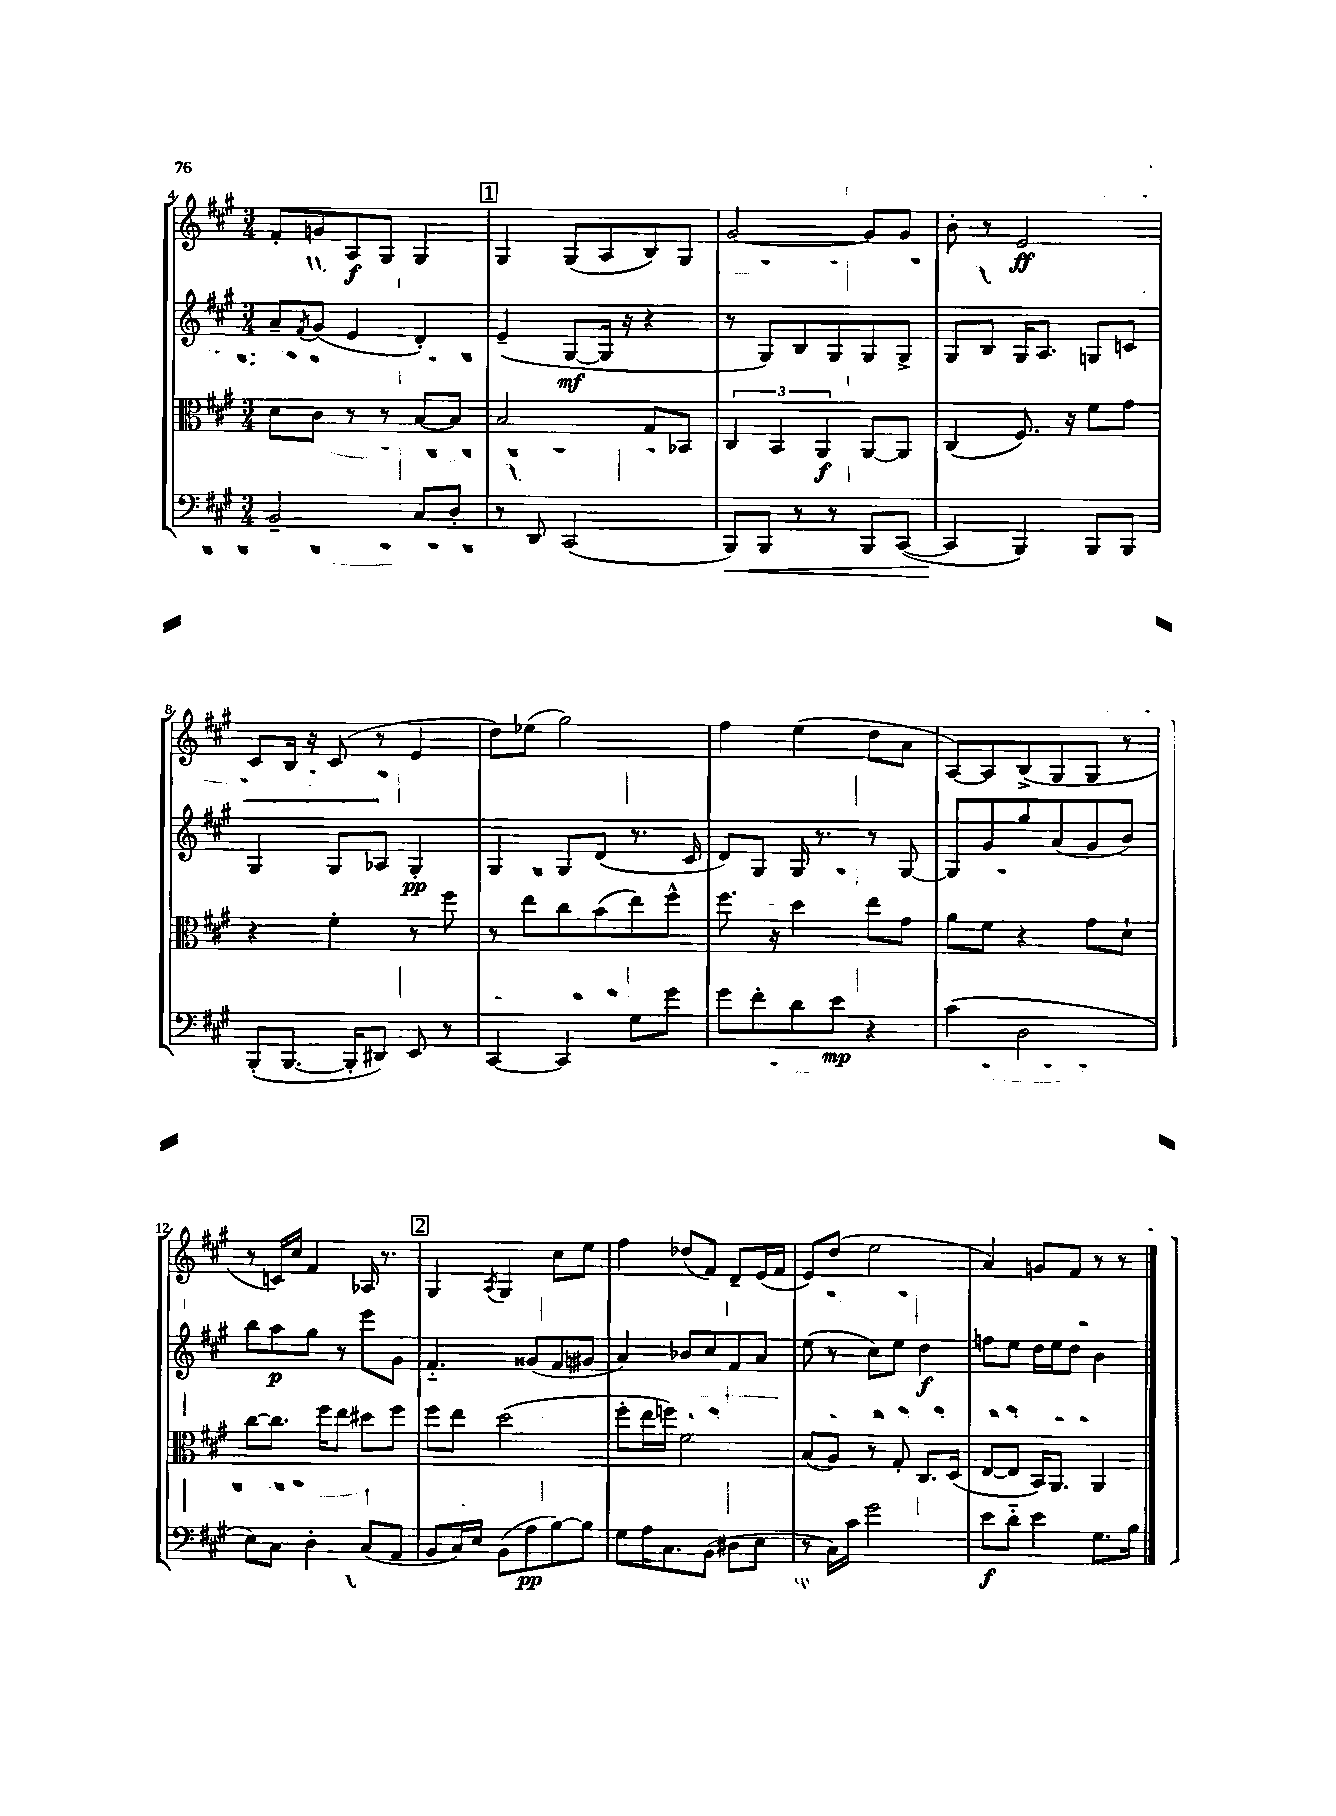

**kern	**dynam	**kern	**dynam	**kern	**dynam	**kern	**dynam
*part4	*part4	*part3	*part3	*part2	*part2	*part1	*part1
*staff4	*staff4	*staff3	*staff3	*staff2	*staff2	*staff1	*staff1
*clefF4	*	*clefC3	*	*clefG2	*	*clefG2	*
*k[f#c#g#]	*	*k[f#c#g#]	*	*k[f#c#g#]	*	*k[f#c#g#]	*
*M3/4	*	*M3/4	*	*M3/4	*	*M3/4	*
=4	=4	=4	=4	=4	=4	=4	=4
2BB~/	.	8d\L	.	8a~/L	.	8f#'/L	.
.	.	.	.	8qf#/	.	.	.
.	.	8c#\J	.	(8g#/J	.	8gn/	.
.	.	8r	.	4e/	.	8A/	f
.	.	8r	.	.	.	8G#/J	.
8C#/L	.	[8B/L	.	4d'/)	.	4G#/	.
8D'/J	.	8B/J]	.	.	.	.	.
!!LO:REH:place=s1:t=1
=5	=5	=5	=5	=5	=5	=5	=5
8r	.	2B/	.	(4e~/	.	4G#/	.
8DD/	.	.	.	.	.	.	.
(2CC#/	.	.	.	[8G#/L	mf	(8G#/L	.
.	.	.	.	16G#/Jk]	.	8A/	.
.	.	.	.	16r	.	.	.
.	.	8G#/L	.	4r	.	8B/)	.
.	.	8BB-X/J	.	.	.	8G#/J	.
=6	=6	=6	=6	=6	=6	=6	=6
!	!LO:HP:b	!	!	!	!	!	!
8BBB/L)	<	6C#/	.	8r	.	[2g#/	.
8BBB/J	.	.	.	8G#/L)	.	.	.
.	.	6BB/	.	.	.	.	.
8r	.	.	.	8B/	.	.	.
.	.	6AA/	f	.	.	.	.
8r	.	.	.	8G#/	.	.	.
8BBB/L	.	[8AA/L	.	8G#/	.	8g#/L]	.
([8CC#/J	.	8AA/J]	.	8G#^/J	.	8g#/J	.
=7	=7	=7	=7	=7	=7	=7	=7
4CC#/]	.	(4C#/	.	8G#/L	.	8b'\	.
.	.	.	.	8B/J	.	8r	.
4BBB/)	[	8.F#/)	.	16G#/KL	.	2e/	ff
.	.	.	.	8.A/J	.	.	.
.	.	16r	.	.	.	.	.
8BBB/L	.	8f#\L	.	8Gn/L	.	.	.
8BBB/J	.	8g#\J	.	8cn/J	.	.	.
!!LO:LB:g=z
=8	=8	=8	=8	=8	=8	=8	=8
(8BBB'/L	.	4r	.	4G#/	.	8c#/L	.
[8.BBB/J	.	.	.	.	.	16B/Jk	.
.	.	.	.	.	.	16r	.
.	.	4f#'\	.	8G#/L	.	(8c#/	.
16BBB'/KL]	.	.	.	.	.	.	.
8DD#X/J)	.	.	.	8A-X/J	.	8r	.
8EE/	.	8r	.	4G#'/	pp	4e/	.
8r	.	8ff#\	.	.	.	.	.
=9	=9	=9	=9	=9	=9	=9	=9
[4CC#/	.	8r	.	4G#/	.	8dd\L)	.
.	.	8ee\L	.	.	.	(8ee-X\J	.
4CC#/]	.	8cc#\	.	8G#/L	.	2gg#\)	.
.	.	(8b\	.	(8d/J	.	.	.
8G#\L	.	8ee\)	.	8.r	.	.	.
8g#\J	.	8ff#^^\J	.	.	.	.	.
.	.	.	.	16c#/	.	.	.
=10	=10	=10	=10	=10	=10	=10	=10
8g#\L	.	8.ff#\	.	8d/L)	.	4ff#\	.
8f#'\	.	.	.	8G#/J	.	.	.
.	.	16r	.	.	.	.	.
8d\	.	4dd\	.	16G#/	.	(4ee\	.
.	.	.	.	8.r	.	.	.
8e\J	mp	.	.	.	.	.	.
4r	.	8ee\L	.	8r	.	8dd\L	.
.	.	8g#\J	.	[8G#/	.	8a\J	.
=11	=11	=11	=11	=11	=11	=11	=11
(4c#\	.	8a\L	.	8G#/L]	.	[8A/L)	.
.	.	8f#\J	.	8g#/	.	8A/]	.
2D\	.	4r	.	8gg#/	.	(8B^/	.
.	.	.	.	(8a/	.	8G#/	.
.	.	8g#\L	.	8g#/	.	8G#/J	.
.	.	8d`\J	.	8b/J)	.	8r	.
!!LO:LB:g=z
=12	=12	=12	=12	=12	=12	=12	=12
8E\L)	.	[8cc#\L	.	8bb\L	.	8r	.
8C#\J	.	8.cc#\J]	.	8aa\	p	16cn/LL)	.
.	.	.	.	.	.	16cc#/JJ	.
4D'\	.	.	.	8gg#\J	.	4f#/	.
.	.	16ff#\KL	.	.	.	.	.
.	.	8ee\J	.	8r	.	.	.
(8C#/L	.	8dd#X\L	.	8eee\L	.	16A-X/	.
.	.	.	.	.	.	8.r	.
8AA/J	.	8ff#\J	.	8g#\J	.	.	.
!!LO:REH:place=s1:t=2
=13	=13	=13	=13	=13	=13	=13	=13
8BB/L	.	8ff#\L	.	4.f#/	.	4G#/	.
16C#/L)	.	8ee\J	.	.	.	.	.
16E/JJ	.	.	.	.	.	.	.
.	.	.	.	.	.	8qA/	.
(8BB\L	.	(2dd\	.	.	.	4G#/	.
8A\	pp	.	.	(8g##X/L	.	.	.
[8B\)	.	.	.	8f#/	.	8cc#\L	.
8B\J]	.	.	.	8g#X/J	.	8ee\J	.
=14	=14	=14	=14	=14	=14	=14	=14
8G#\L	.	8ff#'\L	.	4a/)	.	4ff#\	.
16A\K	.	16ee\L	.	.	.	.	.
8.C#\	.	16ffn\JJ)	.	.	.	.	.
.	.	2f#\	.	8b-X/L	.	(8dd-X/L	.
(8BB\J	.	.	.	8cc#/	.	8f#/J)	.
8D#X\L	.	.	.	8f#/	.	8d~/L	.
8E\J	.	.	.	8a/J	.	(16e/L	.
.	.	.	.	.	.	16f#/JJ	.
=15	=15	=15	=15	=15	=15	=15	=15
8r	.	(8B/L	.	(8ee\	.	8e/L)	.
16C#\LL)	.	8A/J)	.	8r	.	(8dd/J	.
16c#\JJ	.	.	.	.	.	.	.
2g#\	.	8r	.	8cc#\L)	.	2ee\	.
.	.	8G#'/	.	8ee\J	.	.	.
.	.	8.C#/L	.	4dd\	f	.	.
.	.	(16D/Jk	.	.	.	.	.
=16	=16	=16	=16	=16	=16	=16	=16
8e\L	f	[8E/L	.	8ffn\L	.	4a/)	.
8d\J	.	8E/J]	.	8ee\J	.	.	.
4e\	.	16BB/KL)	.	16dd\LL	.	8gn/L	.
.	.	8.AA/J	.	16ee\J	.	.	.
.	.	.	.	8dd\J	.	8f#/J	.
8.G#\L	.	4AA/	.	4b\	.	8r	.
.	.	.	.	.	.	8r	.
16B\Jk	.	.	.	.	.	.	.
==	==	==	==	==	==	==	==
*-	*-	*-	*-	*-	*-	*-	*-
